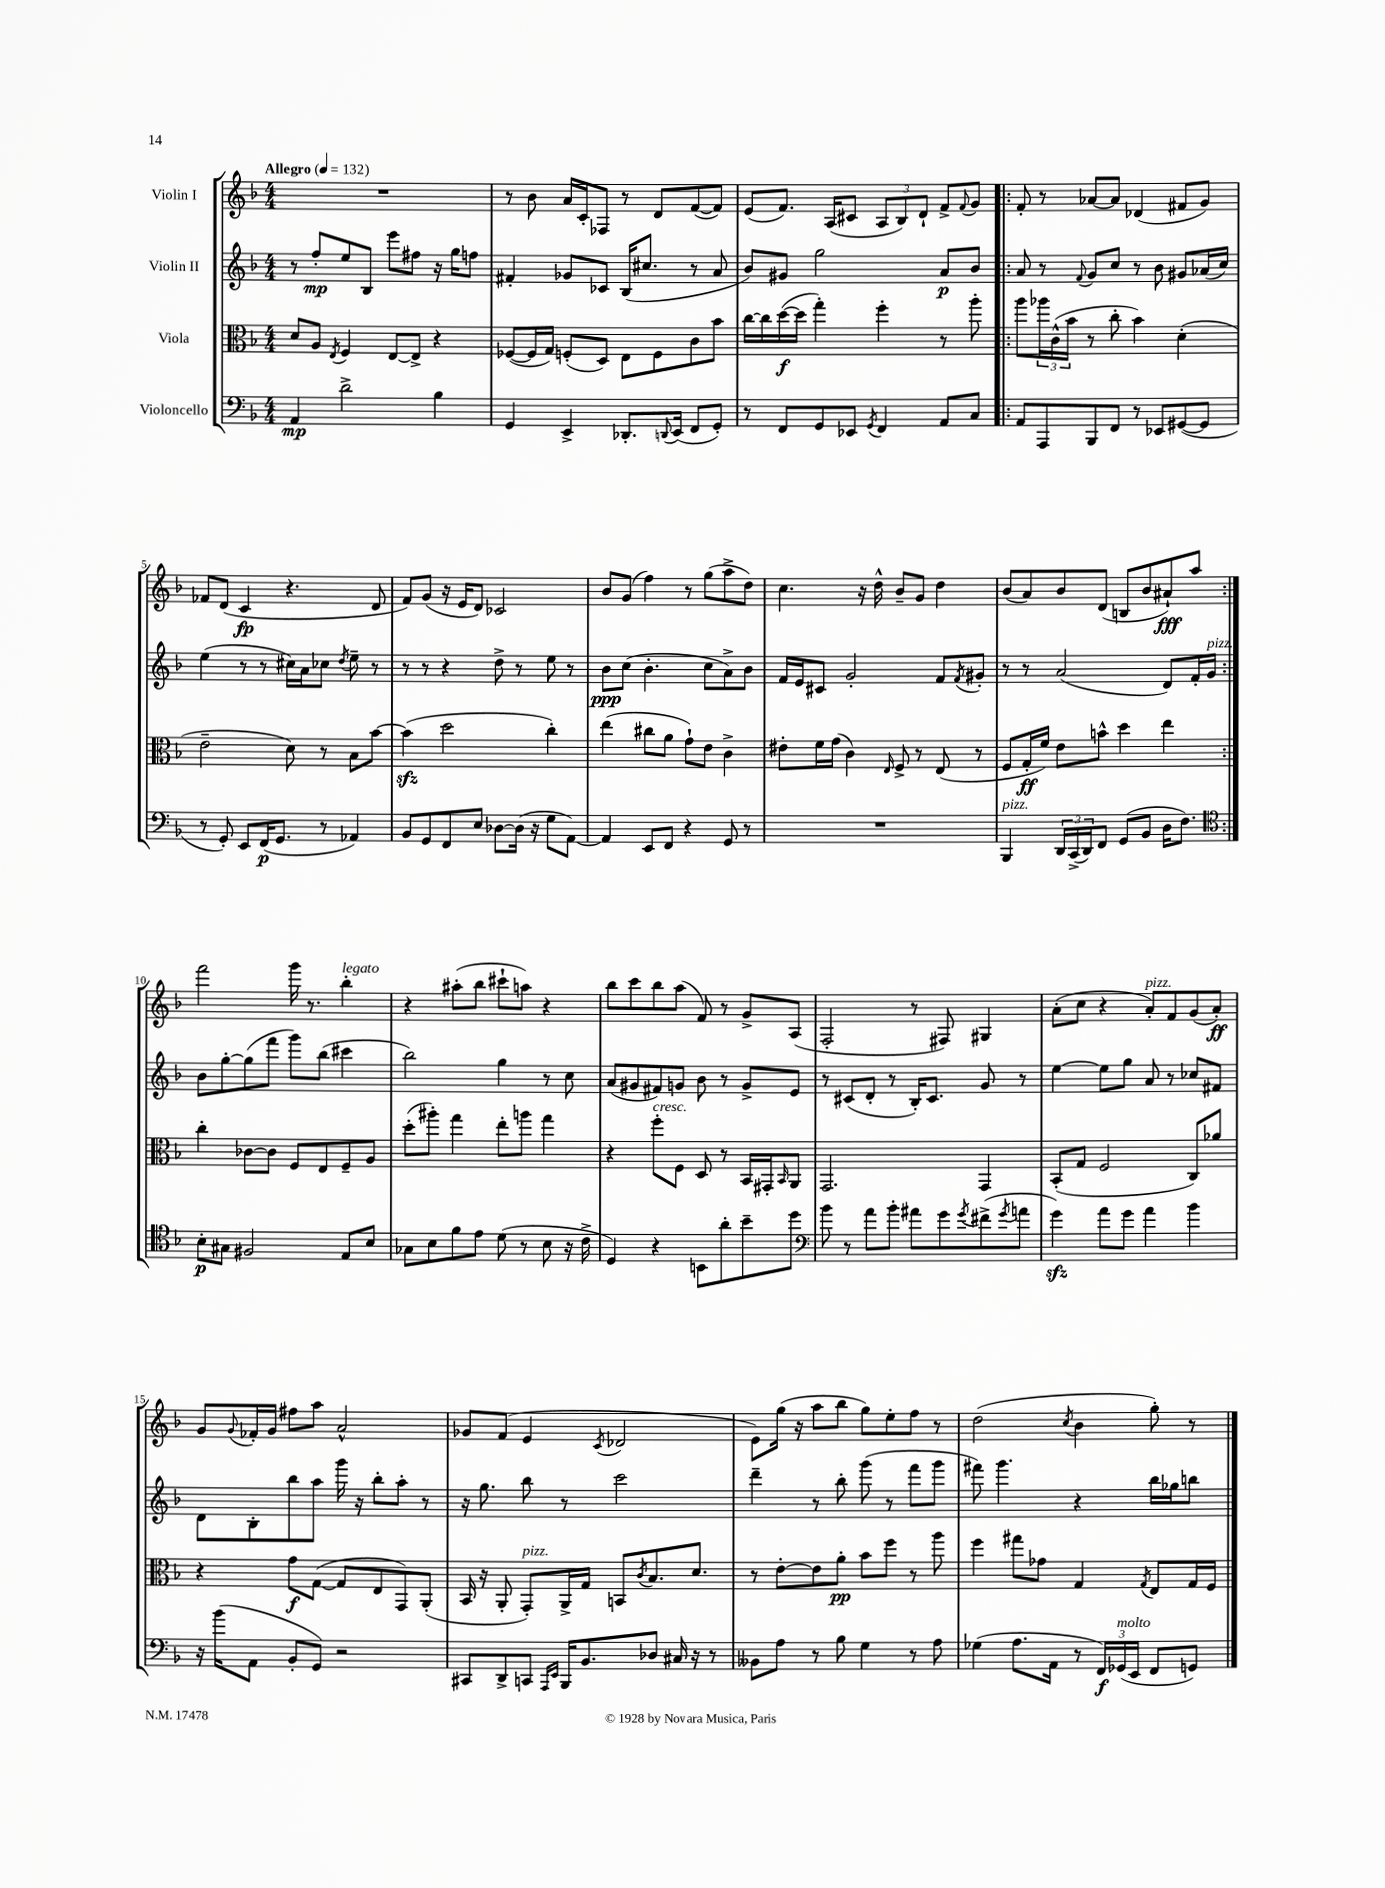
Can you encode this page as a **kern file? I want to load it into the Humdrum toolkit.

**kern	**kern	**kern	**kern
*staff4	*staff3	*staff2	*staff1
*clefF4	*clefC3	*clefG2	*clefG2
*k[b-]	*k[b-]	*k[b-]	*k[b-]
*M4/4	*M4/4	*M4/4	*M4/4
*MM132	*MM132	*MM132	*MM132
4AA	8d	8r	1r
.	8A	8ff'	.
.	8qE	.	.
2d^	4F	8ee	.
.	.	8B-	.
.	[8E	8eee	.
.	8E^]	8ff#	.
4B-	4r	16r	.
.	.	16gg	.
.	.	8ff	.
=	=	=	=
4GG	([8F-	4f#'	8r
.	16F-]	.	8b-
.	16G)	.	.
4EE^	(8F'	8g-	16a
.	.	.	16c'
.	8D)	8c-	8F-
8.DD-'	8E	(16B-	8r
.	.	8.cc#	.
.	8F	.	8d
8qqDD	.	.	.
(16EE	.	.	.
8FF	8c	8r	([8f
8GG')	8b-	8a	8f])
=	=	=	=
8r	[16cc	8b-)	(8e
.	16cc]	.	.
8FF	([16dd	8g#	8.f)
.	16dd]	.	.
8GG	4gg')	2gg	.
.	.	.	(16A
8EE-	.	.	8c#
8qGG	.	.	.
4FF	4ff'	.	12A
.	.	.	12B-)
.	.	.	12d`
8AA	8r	8a	8f^
.	.	.	8qqf
8C	8aa'	8b-	8g
=!|:	=!|:	=!|:	=!|:
8AA	8aa	8a	8f'
8AAA	24aa-	8r	8r
.	(24c^^	.	.
.	24b-	.	.
.	.	8qqf	.
8BBB-	8r	8g	[8a-
8FF	8cc'	8cc	8a-]
8r	4b-)	8r	(4d-
8EE-	.	8b-	.
([8GG#	(4d'	8g#	8f#
8GG#]	.	(16a-	8g)
.	.	16cc)	.
=	=	=	=
8r	2e~	(4ee	8f-
8GG')	.	.	(8d
8EE	.	8r	4c
(16FF	.	8r	.
8.GG	.	.	.
.	8d)	16cc#)	4.r
.	.	16a	.
8r	8r	8cc-	.
.	.	8qdd	.
4AA-)	8B-	8ee~	.
.	[8b-	8r	8d
=	=	=	=
8BB-	(4b-]	8r	8f)
8GG	.	8r	(8g
8FF	2dd	4r	16r
.	.	.	16e
8E	.	.	8d)
[8D-	.	8dd^	2c-
(16D-]	.	8r	.
16r	.	.	.
8G	4cc')	8ee	.
[8AA)	.	8r	.
=	=	=	=
4AA]	(4ee	8b-	8b-
.	.	(8cc	(8g
8EE	8cc#	4.b-'	4ff)
8FF	8a	.	.
4r	8g`)	.	8r
.	8e	8cc	(8gg
8GG	4c^	8a^)	8aa^
8r	.	8b-	8dd)
=	=	=	=
1r	8e#'	16f	4.cc
.	.	16e	.
.	16f	8c#	.
.	(16g	.	.
.	4c)	2g'	.
.	.	.	16r
.	.	.	16dd^^
.	16qqE	.	.
.	8F^	.	8b-~
.	8r	.	8g
.	(8E	8f	4dd
.	.	8qf	.
.	8r	8g#'	.
=	=	=	=
4BBB-	8F	8r	(8b-
.	16G'	8r	8a)
.	16f)	.	.
24DD	8e	(2a	8b-
(24CC^	.	.	.
24DD)	.	.	.
8FF	8b^^	.	(8d
(8GG	4dd	.	8B
8BB-	.	.	8b-
16D	4ee	8d)	8a#`)
8.F)	.	.	.
.	.	16f'	8aa
.	.	16g	.
=:|!	=:|!	=:|!	=:|!
*clefC4	*	*	*
8B-'	4cc'	8b-	2fff
8G#	.	[8gg'	.
2F#	[8c-	(8gg]	.
.	8c-]	8fff	.
.	8F	8ggg)	16ggg
.	.	.	8.r
.	8E	(8bb-	.
8E	8F~	4ccc#	4bb-'
8B-	8A	.	.
=	=	=	=
8G-	(8dd'	2bb-)	4r
8B-	8aa#')	.	.
8f	4gg	.	(8aa#'
8e	.	.	8bb-
(8d	8ee'	4gg	8ccc#`
8r	8aa	.	8aa)
8B-	4gg	8r	4r
16r	.	8cc	.
16c^	.	.	.
=	=	=	=
4D)	4r	(8a	8bb-
.	.	8g#	8ccc
4r	8ff'	8f#)	8bb-
.	8F	8g	(8aa
8BB	8D	8b-	8f)
8a'	8r	8r	8r
8b-~	16BB-	8g^	8g^
.	16GG#'	.	.
.	16qqBB-	.	.
8dd	8AA	8e	(8A
=	=	=	=
*clefF4	*	*	*
8b-	2.GG	8r	2F'
8r	.	(8c#	.
8a	.	8d'	.
8b-'	.	8r	.
8a#	.	16B-')	8r
.	.	8.c#	.
8g	.	.	8F#)
8qg	.	.	.
(8f#^	4GG	8g	4G#
8qg	.	.	.
8a	.	8r	.
=	=	=	=
4g)	(8BB-'	[4ee	(8a'
.	8G	.	8cc
8a	2F	8ee]	4r
8g	.	8gg	.
4a	.	8a	8a')
.	.	8r	8f
4b-	8C)	8cc-	(8g
.	8a-	8f#	8a')
=	=	=	=
16r	4r	8d	8g
(16b-	.	.	.
.	.	.	8qqg
8AA	.	8B-'	16f-'
.	.	.	16g
8BB-'	8g	8bb-	8ff#
8GG)	([8G	8aa	8aa
2r	8G]	16ggg	2a^^
.	.	16r	.
.	8E	8bb-'	.
.	8GG)	8aa'	.
.	(8AA'	8r	.
=	=	=	=
8CC#	16BB-	16r	8g-
.	16r	8.gg	.
8DD^	8AA'	.	(8f
8CC	8GG')	8bb-	4e
16qqAAA	.	.	.
16qqEE	.	.	.
16BBB-	16AA^	8r	.
8.BB-	16G	.	.
.	.	.	8qc
.	8BB	2ccc	2d-
.	8qc	.	.
8D-	8.B-	.	.
16C#	.	.	.
16r	8.d	.	.
8r	.	.	.
=	=	=	=
8BB--	8r	4ddd~	8e)
8A	[8e'	.	(16gg
.	.	.	16r
8r	8e]	8r	8aa
8B-	8a'	8bb-'	8bb-
4G	8b-	(8ggg	8gg)
.	8ff	8r	8ee'
8r	8r	8fff	8ff
8A	8aa	8ggg	8r
=	=	=	=
(4G-	4ff	8fff#)	(2dd
.	.	4.ggg	.
8.A	8gg#	.	.
.	8g-	.	.
16AA	.	.	.
.	.	.	8qcc
8r	4G	4r	4b-
24FF)	.	.	.
(24GG-	.	.	.
24EE	.	.	.
.	8qG	.	.
8FF	8E	16bb-	8gg')
.	.	16gg-	.
8GG)	16G	8bb	8r
.	16F	.	.
==	==	==	==
*-	*-	*-	*-
